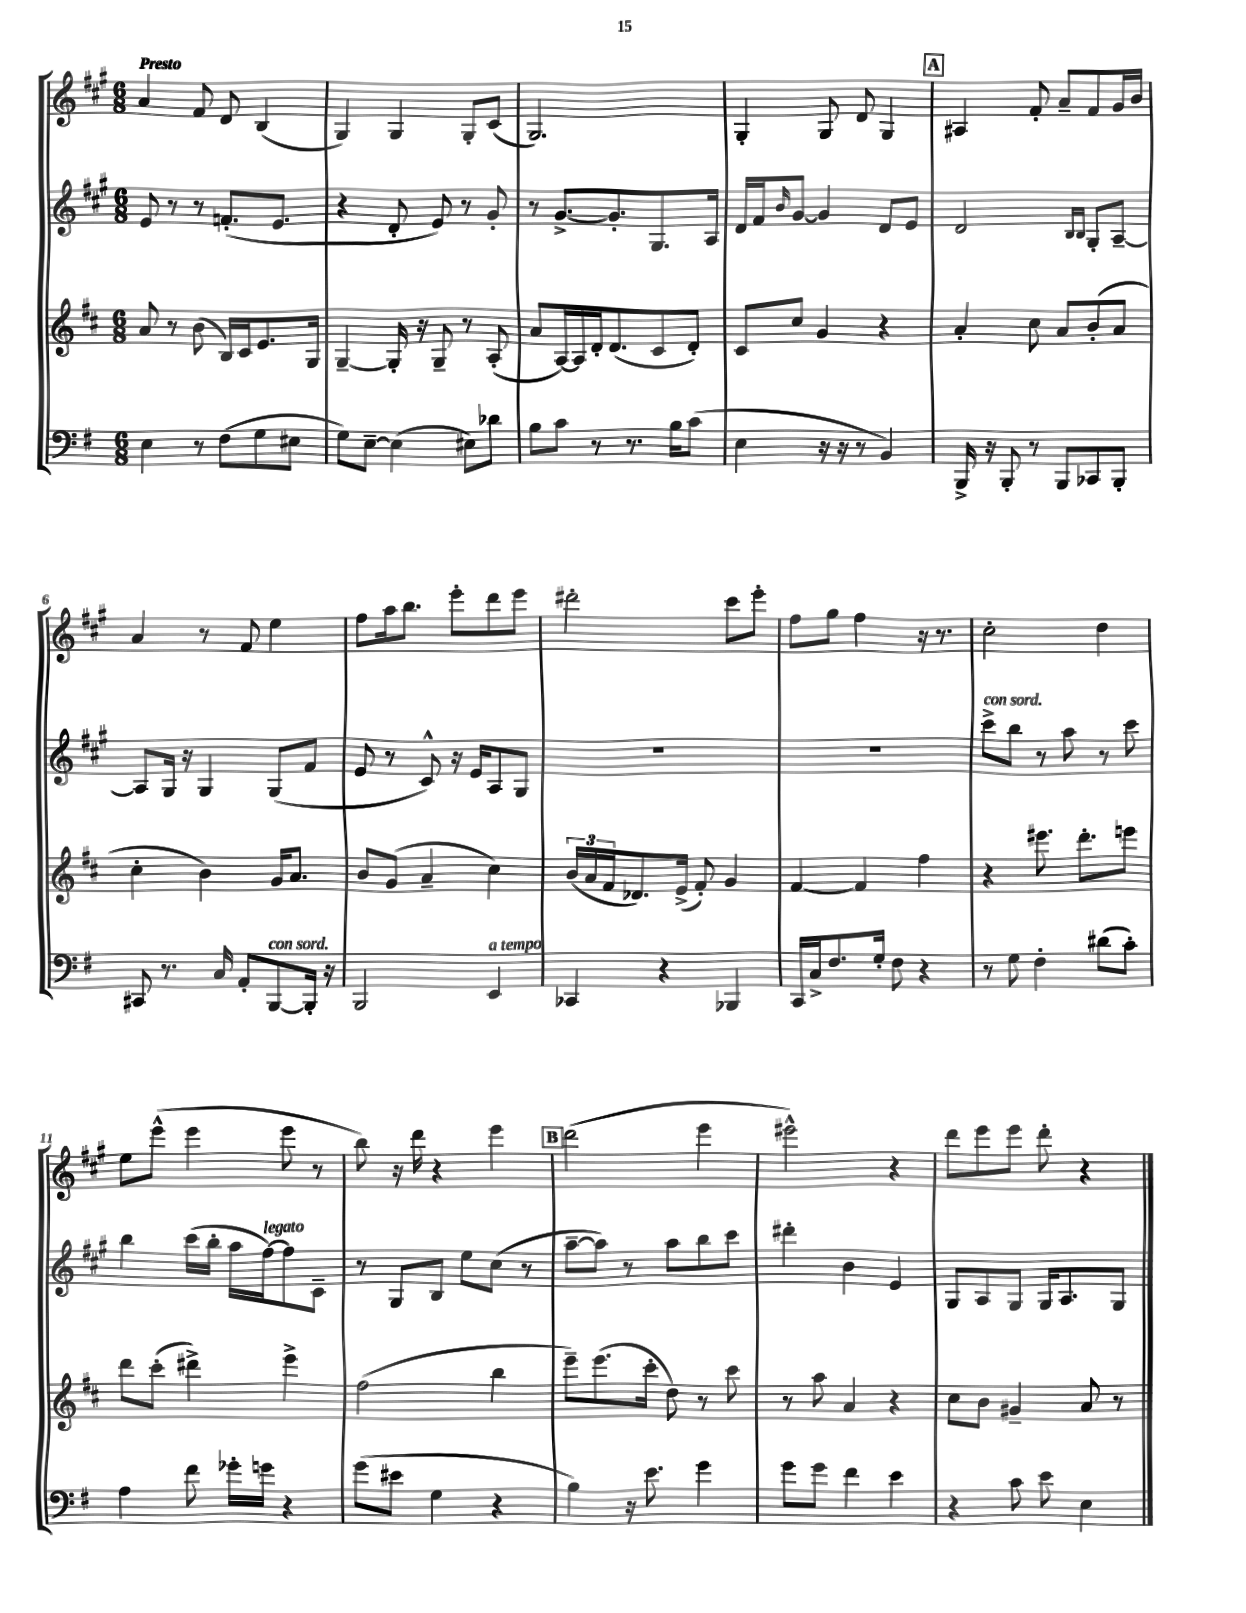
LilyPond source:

<<
\new StaffGroup <<
\new Staff = "s0" {
    \clef treble \key a \major \numericTimeSignature \time 6/8 \tempo "Presto"
    a'4 fis'8 d'8 b4( |
    gis4) gis4 gis8-. cis'8( |
    gis2.) |
    gis4-. gis8 d'8 gis4 |
    \mark \markup { \box "A" } ais4 fis'8-. a'8-- fis'8 gis'16 b'16 |
    a'4 r8 fis'8 e''4 |
    fis''8 a''16 b''8. e'''8-. d'''8 e'''8 |
    dis'''2-. cis'''8 e'''8-. |
    fis''8 gis''8 fis''4 r16 r8. |
    cis''2-. d''4 |
    e''8 e'''8-^( e'''4 e'''8 r8 |
    b''8) r16 d'''16 r4 e'''4 |
    \mark \markup { \box "B" } d'''2( e'''4 |
    eis'''2-^) r4 |
    d'''8 e'''8 e'''8 d'''8-. r4 \bar "|." |
}
\new Staff = "s1" {
    \clef treble \key a \major \numericTimeSignature \time 6/8
    e'8 r8 r8 f'8.-.( e'8. |
    r4 d'8-. e'8) r8 gis'8-. |
    r8 gis'8.~-> gis'8.-. gis8. a16 |
    d'16 fis'16 \grace { b'16 } gis'8~ gis'4 d'8 e'8 |
    \mark \markup { \box "A" } d'2 \grace { b16 b16 } gis8-. a8~-- |
    a8 gis16 r16 gis4 gis8( fis'8 |
    e'8 r8 cis'8-^) r16 e'16 a8 gis8 |
    R2. |
    R2. |
    cis'''8->^\markup { \italic "con sord." } b''8 r8 a''8 r8 cis'''8 |
    b''4 cis'''16( b''16-. a''16 fis''16~^\markup { \italic "legato" }) fis''8 cis'8-- |
    r8 gis8 b8 e''8 cis''8( r8 |
    \mark \markup { \box "B" } a''8~-- a''8) r8 a''8 b''8 cis'''8 |
    dis'''4-. b'4 e'4 |
    gis8 a8 gis8 gis16 a8. gis8 \bar "|." |
}
\new Staff = "s2" {
    \clef treble \key d \major \numericTimeSignature \time 6/8
    a'8 r8 b'8( b16) cis'16 e'8. g16 |
    g4~-- g16-. r16 g8-- r8 a8-.( |
    a'8 a16~) a16 d'16-. d'8.( cis'8 d'8-.) |
    cis'8 cis''8 g'4 r4 |
    \mark \markup { \box "A" } a'4-. cis''8 a'8 b'8-.( a'8 |
    cis''4-. b'4) g'16 a'8. |
    b'8 g'8( a'4-- cis''4) |
    \tuplet 3/2 { b'16( a'16 fis'16 } des'8.) e'16->( fis'8-.) g'4 |
    fis'4~ fis'4 fis''4 |
    r4 eis'''8. d'''8.-. e'''8 |
    d'''8 cis'''8-.( dis'''4->) e'''4-> |
    fis''2( b''4 |
    \mark \markup { \box "B" } e'''8--) e'''8.( cis'''16-. d''8) r8 cis'''8 |
    r8 a''8 a'4 r4 |
    cis''8 b'8 gis'4-- a'8 r8 \bar "|." |
}
\new Staff = "s3" {
    \clef bass \key g \major \numericTimeSignature \time 6/8
    e4 r8 fis8( g8 eis8 |
    g8) e8~-- e4( eis8) des'8 |
    b8 c'8 r8 r8. b16 c'8( |
    e4 r16 r16 r8 b,4) |
    \mark \markup { \box "A" } b,,16-> r16 b,,8-. r8 b,,8 ces,8 b,,8-. |
    cis,8 r8. c16 a,8-. b,,8~^\markup { \italic "con sord." } b,,16-. r16 |
    b,,2 e,4^\markup { \italic "a tempo" } |
    ces,4 r4 bes,,4 |
    c,16 c16-> fis8. g16-. fis8 r4 |
    r8 g8 fis4-. dis'8( c'8-.) |
    a4 fis'8 ges'16-. g'16 r4 |
    g'8( eis'8 g4 r4 |
    \mark \markup { \box "B" } b4) r16 e'8. g'4 |
    g'8 g'8 fis'4 e'4 |
    r4 c'8 e'8 e4 \bar "|." |
}
>>
>>
